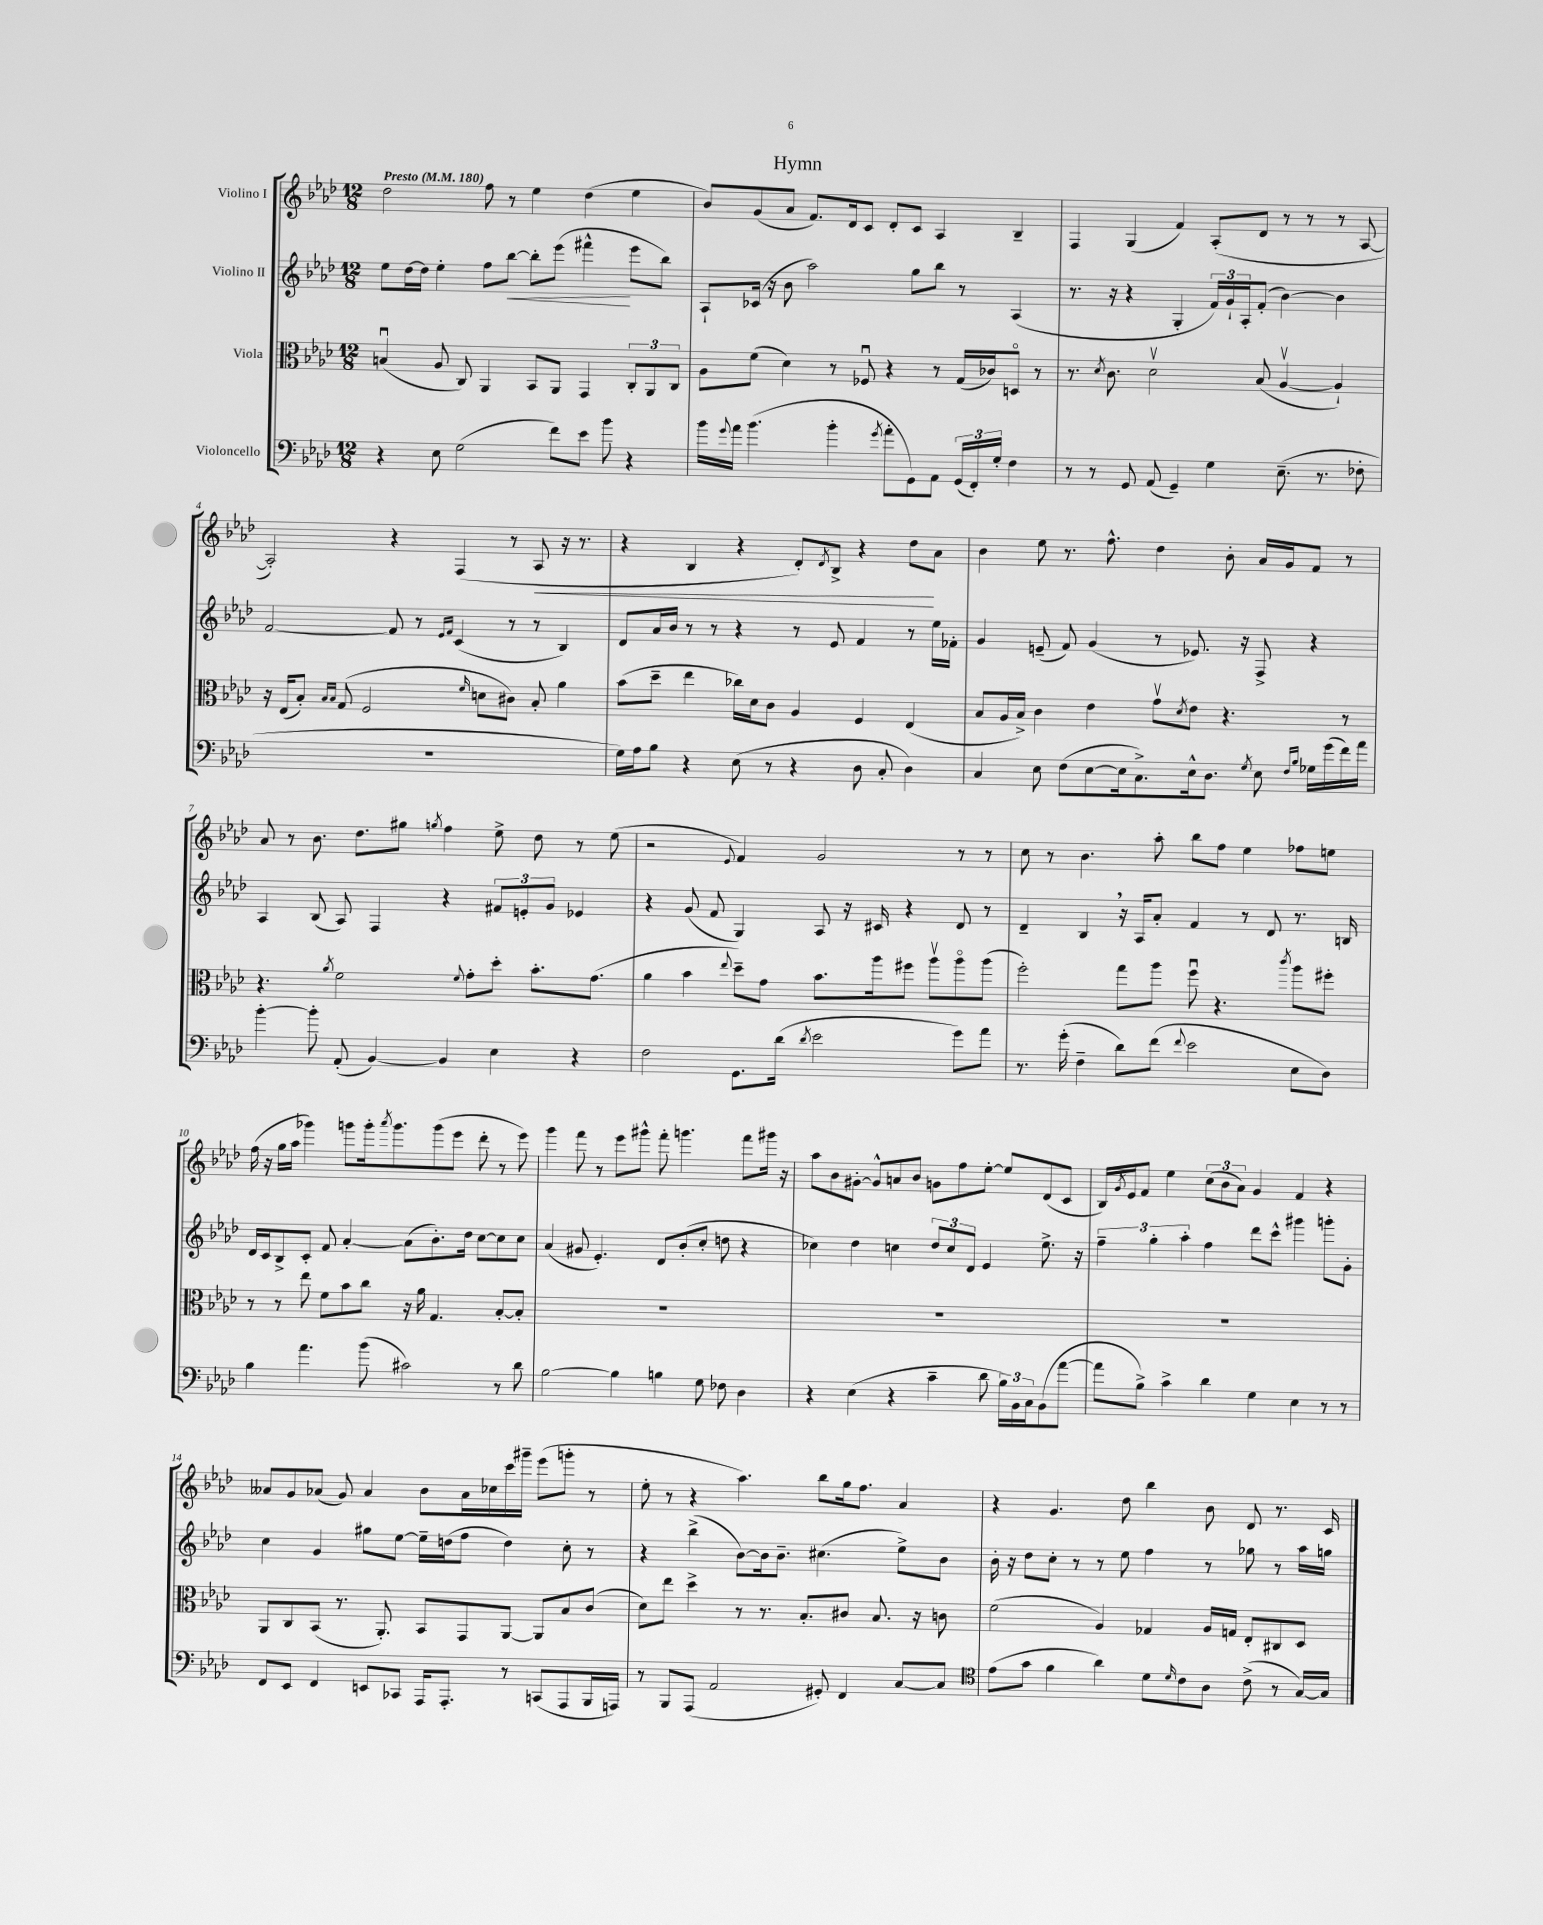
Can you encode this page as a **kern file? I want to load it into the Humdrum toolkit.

**kern	**kern	**kern	**dynam	**kern	**dynam
*part4	*part3	*part2	*part2	*part1	*part1
*staff4	*staff3	*staff2	*staff2	*staff1	*staff1
*I"Violoncello	*I"Viola	*I"Violino II	*	*I"Violino I	*
*clefF4	*clefC3	*clefG2	*	*clefG2	*
*k[b-e-a-d-]	*k[b-e-a-d-]	*k[b-e-a-d-]	*	*k[b-e-a-d-]	*
*M12/8	*M12/8	*M12/8	*	*M12/8	*
*MM180	*MM180	*MM180	*	*MM180	*
=1	=1	=1	=1	=1	=1
!	!	!	!	!LO:TX:a:B:t=Presto	!
4r	(4Bnu/	8ee-\L	.	2dd-\	.
.	.	[16dd-\L	.	.	.
.	.	16dd-\JJ]	.	.	.
8E-\	8A-/	4ee-'\	.	.	.
(2G\	8C/)	.	.	.	.
.	4AA-/	8ff\L	.	8ff\	.
!	!	!	!LO:HP:b	!	!
.	.	[8bb-\J	<	8r	.
.	8BB-/L	8bb-'\L]	.	4ee-\	.
8f\L)	8AA-/J	(8eee-\J	.	.	.
8e-\J	4GG/	4fff#X^^\	.	(4dd-\	.
8b-\	.	.	.	.	.
4r	12C'/L	8eee-\L	[	4ee-\	.
.	12AA-/	.	.	.	.
.	.	8bb-\J)	.	.	.
.	12C/J	.	.	.	.
=2	=2	=2	=2	=2	=2
16b-\LL	8A-\L	8A-`/L	.	8b-/L)	.
8qqg/	.	.	.	.	.
16a-\JJ	.	.	.	.	.
(4.b-\	(8f\J	(16c-X/Jk	.	(8g/	.
.	.	16r	.	.	.
.	4d-\)	8b-\	.	8a-/J	.
.	.	2aa-\)	.	8.f/L)	.
4b-'\	8r	.	.	.	.
.	.	.	.	16d-/k	.
.	8F-Xu/	.	.	8c/J	.
8qg/	.	.	.	.	.
8a-'\L	4r	.	.	8d-'/L	.
8GG\)	.	8gg\L	.	8c/J	.
8AA-\J	8r	8bb-\J	.	4A-/	.
(24GG/LL	(16G/LL	8r	.	.	.
24FF'/)	.	.	.	.	.
.	16c-X/J)	.	.	.	.
24G'/JJ	.	.	.	.	.
4F\	8Dn/J	(4A-/	.	4B-~/	.
.	8r	.	.	.	.
=3	=3	=3	=3	=3	=3
8r	8.r	8.r	.	4F/	.
8r	.	.	.	.	.
.	8qd-/	.	.	.	.
.	8.c\	16r	.	.	.
8GG/	.	4r	.	(4G/	.
(8AA-/	2d-v\	.	.	.	.
4GG~/)	.	4G'/	.	4f/)	.
4G\	.	24f/LL)	.	(8A-'/L	.
.	.	24g`/	.	.	.
.	.	24A-'/J	.	.	.
.	(8B-/	(8f'/J	.	8d-/J	.
(8.E-~\	[4A-v/	[4b-\)	.	8r	.
.	.	.	.	8r	.
8.r	.	.	.	.	.
.	4A-`/])	4b-\]	.	8r	.
8F-X'\	.	.	.	[8A-/	.
!!LO:LB:g=z
=4	=4	=4	=4	=4	=4
1.r	16r	[2f/	.	2A-'/])	.
.	(16E-/KL	.	.	.	.
.	8B-'/J)	.	.	.	.
.	16qqB-/LL	.	.	.	.
.	16qqB-/JJ	.	.	.	.
.	(8G/	.	.	.	.
.	2F/	.	.	.	.
.	.	8f/]	.	4r	.
.	.	8r	.	.	.
.	.	16qqe-/LL	.	.	.
.	.	16qqf/JJ	.	.	.
.	.	(4c/	.	(4F/	.
.	16qqf/	.	.	.	.
.	8dn\L	.	.	.	.
.	8c#X\J)	8r	.	8r	.
!	!	!	!	!	!LO:HP:b
.	8B-'/	8r	.	8A-/	<
.	4a-\	4B-/)	.	16r	.
.	.	.	.	8.r	.
=5	=5	=5	=5	=5	=5
16G\LL)	(8b-\L	8d-/L	.	4r	.
16A-\J	.	.	.	.	.
8B-\J	8dd-~\J	16a-/L	.	.	.
.	.	16b-/JJ	.	.	.
4r	4ee-\	8r	.	4B-/	.
.	.	8r	.	.	.
(8E-\	16cc-X\LL)	4r	.	4r	.
.	16d-\J	.	.	.	.
8r	8c\J	.	.	.	.
4r	4A-/	8r	.	8d-'/L)	.
.	.	.	.	8qd-/	.
.	.	8e-/	.	8B-^/J	.
8D-\	4F/	4f/	.	4r	.
8C'/	.	.	.	.	.
4D-\)	(4E-/	8r	.	8dd-\L	.
.	.	16ee-\LL	.	8a-\J	[
.	.	16f-X'\JJ	.	.	.
=6	=6	=6	=6	=6	=6
4C/	8B-/L	4g/	.	4b-\	.
.	16A-/L	.	.	.	.
.	16B-^/JJ)	.	.	.	.
8E-\	4c\	(8en~/	.	8ee-\	.
(8F\L	.	8f/)	.	8.r	.
[8E-\	4e-\	(4g/	.	.	.
.	.	.	.	8.ff^^\	.
16E-\k]	.	.	.	.	.
8.C^\)	.	.	.	.	.
.	8gv\L	8r	.	4dd-\	.
.	8qd-/	.	.	.	.
16E-^^\k	8e-\J	8.e-X/)	.	.	.
8.D-\J	.	.	.	.	.
.	4.r	.	.	8b-'\	.
.	.	16r	.	.	.
8qG/	.	.	.	.	.
8E-\	.	8F^/	.	16a-/LL	.
.	.	.	.	16g/J	.
16qqF/LL	.	.	.	.	.
16qqB-/JJ	.	.	.	.	.
16G-X\LL	.	4r	.	8f/J	.
(16g\	.	.	.	.	.
16f\)	8r	.	.	8r	.
16a-\JJ	.	.	.	.	.
!!LO:LB:g=z
=7	=7	=7	=7	=7	=7
[4b-'\	4.r	4A-/	.	8a-/	.
.	.	.	.	8r	.
8b-'\]	.	(8B-/	.	8.b-\	.
.	8qa-/	.	.	.	.
(8AA-'/	2f\	8A-/)	.	.	.
.	.	.	.	8.dd-\L	.
[4BB-/)	.	4F/	.	.	.
.	.	.	.	8gg#X\J	.
.	.	.	.	8qggn/	.
4BB-/]	.	4r	.	4ff\	.
.	8qqf/	.	.	.	.
.	8g'\L	.	.	.	.
4E-\	8dd-'\J	12f#X/L	.	8ee-^\	.
.	.	12en'/	.	.	.
.	8.b-'\L	.	.	8dd-\	.
.	.	12g/J	.	.	.
4r	.	4e-X/	.	8r	.
.	(8.g\J	.	.	.	.
.	.	.	.	(8ee-\	.
=8	=8	=8	=8	=8	=8
2F\	4a-\	4r	.	2r	.
.	4b-\	(8g/	.	.	.
.	.	8f/	.	.	.
.	8qqee-/	.	.	8qqe-/	.
8.GG\L	8dd-~\L)	4G/)	.	4f/)	.
.	8g\J	.	.	.	.
(16d-\Jk	.	.	.	.	.
8qd-/	.	.	.	.	.
2e-\	8.b-\L	8A-/	.	2g/	.
.	.	16r	.	.	.
.	16aa-\k	16c#X/	.	.	.
.	8ff#X\J	4r	.	.	.
.	8aa-v\L	.	.	.	.
8g\L)	8aa-\	8d-/	.	8r	.
8a-\J	(8aa-\J	8r	.	8r	.
=9	=9	=9	=9	=9	=9
8.r	2ff'\)	4d-~/	.	8cc\	.
.	.	.	.	8r	.
(16g'\	.	.	.	.	.
4F~\	.	4B-,/	.	4.b-\	.
8d-\L)	8gg\L	16r	.	.	.
.	.	16A-/KL	.	.	.
(8f\J	8aa-\J	8a-'/J	.	8aa-'\	.
8qqf/	.	.	.	.	.
2e-\	8ffu\	4f/	.	8bb-\L	.
.	4.r	.	.	8ff\J	.
.	.	8r	.	4ee-\	.
.	.	8d-/	.	.	.
.	8qccc/	.	.	.	.
8E-\L	8aa-\L	8.r	.	8ff-X\L	.
8D-\J)	8ff#X'\J	.	.	8een\J	.
.	.	16Bn/	.	.	.
!!LO:LB:g=z
=10	=10	=10	=10	=10	=10
4B-\	8r	16d-/LL	.	(16ff\	.
.	.	16c/J	.	16r	.
.	8r	8B-^/	.	16gg\LL	.
.	.	.	.	16aa-\JJ	.
4.a-\	8ee-\	8c'/J	.	4ggg-X\)	.
.	8f\L	8f/	.	.	.
.	8b-\	[4a-'/	.	8gggn\L	.
(8b-\	8cc\J	.	.	16ggg'\k	.
.	.	.	.	8qaaa-/	.
.	.	.	.	8.ggg\	.
2c#X\)	16r	(8a-\L]	.	.	.
.	16a-\	.	.	.	.
.	4.G/	8.b-'\)	.	(8ggg\	.
.	.	.	.	8eee-\J	.
.	.	16dd-\Jk	.	.	.
.	.	[8cc\L	.	8ddd-'\	.
8r	[8B-'/L	8cc\]	.	8r	.
8d-\	8B-'/J]	8cc\J	.	8eee-\)	.
=11	=11	=11	=11	=11	=11
[2B-\	1.r	(4a-/	.	4ggg\	.
.	.	8g#X/	.	8fff\	.
.	.	4.e-'/)	.	8r	.
4B-\]	.	.	.	8eee-\L	.
.	.	.	.	8ggg#X^^\J	.
4Bn\	.	8d-/L	.	8fff'\	.
.	.	(8b-'/	.	4.gggn\	.
8G\	.	8cc'/J	.	.	.
8F-X\	.	8ddn\	.	.	.
4D-\	.	4r	.	8fff\L	.
.	.	.	.	16ggg#X\Jk	.
.	.	.	.	16r	.
=12	=12	=12	=12	=12	=12
4r	1.r	4cc-X\)	.	8aa-\L	.
.	.	.	.	8b-\	.
(4E-\	.	4dd-\	.	[8g#X'\J	.
.	.	.	.	8g#^^/L]	.
4r	.	4ccn\	.	8an/	.
.	.	.	.	8b-/J	.
4c~\	.	12dd-/L	.	8gn\L	.
.	.	12cc/	.	.	.
.	.	.	.	8ff\	.
.	.	12d-/J	.	.	.
8d-\	.	4e-/	.	[8ee-'\J	.
24B-\LL)	.	.	.	8ee-/L]	.
24BB-\	.	.	.	.	.
24C\J	.	.	.	.	.
(8BB-\	.	8.ee-^\	.	(8d-/	.
[8a-\J	.	.	.	8c/J	.
.	.	16r	.	.	.
=13	=13	=13	=13	=13	=13
8a-\L]	1.r	6ff~\	.	16B-/LL)	.
.	.	.	.	8qg/	.
.	.	.	.	16e-/J	.
8B-^\J)	.	.	.	8f/J	.
.	.	6gg'\	.	.	.
4c^\	.	.	.	4ee-\	.
.	.	6aa-'\	.	.	.
4d-\	.	4ff\	.	(12cc\L	.
.	.	.	.	12b-\	.
.	.	.	.	12a-\J)	.
4G\	.	8ddd-\L	.	4g/	.
.	.	8ccc^^\J	.	.	.
4E-\	.	4ggg#X\	.	4f/	.
8r	.	8gggn'\L	.	4r	.
8r	.	8g'\J	.	.	.
!!LO:LB:g=z
=14	=14	=14	=14	=14	=14
8FF/L	8AA-/L	4cc\	.	8a--X/L	.
8EE-/J	8C/	.	.	8g/	.
4FF/	(8BB-/J	4g/	.	(8a-X/J	.
.	8.r	.	.	8g/)	.
8EEn/L	.	8gg#X\L	.	4a-/	.
.	8.AA-'/)	.	.	.	.
8CC-X/J	.	[8ee-\J	.	.	.
16AAA-/KL	8BB-/L	16ee-~\LL]	.	8b-\L	.
8.AAA-'/J	.	(16ddn\J	.	.	.
.	8GG/	8ff\J	.	16a-\L	.
.	.	.	.	16cc-X\	.
8r	[8AA-/J	4dd\)	.	16ccc\	.
.	.	.	.	16ggg#X~\JJ	.
(8CCn/L	8AA-/L]	.	.	(8eee-\L	.
8AAA-/	8B-/	8cc'\	.	8gggn'\J	.
16BBB-/L	(8c/J	8r	.	8r	.
16AAAn/JJ)	.	.	.	.	.
=15	=15	=15	=15	=15	=15
8r	8d-\L)	4r	.	8ee-'\	.
8BBB-/L	8ee-\J	.	.	8r	.
(8AAA-/J	4dd-^\	(4bb-^\	.	4r	.
2AA-/	.	.	.	.	.
.	8r	[8b-\L)	.	4.aa-\)	.
.	8.r	16b-\k]	.	.	.
.	.	8.b-~\J	.	.	.
.	8.B-'/L	.	.	.	.
8GG#X'/)	.	(4.cc#X\	.	8bb-\L	.
4FF/	8c#X/J	.	.	16gg\k	.
.	.	.	.	8.ff\J	.
.	8.B-/	.	.	.	.
[8C/L	.	8ee-^\L)	.	4a-/	.
.	16r	.	.	.	.
8C/J]	8cn\	8b-\J	.	.	.
=16	=16	=16	=16	=16	=16
*clefC4	*	*	*	*	*
(8e-\L	(2f\	16b-'\	.	4r	.
.	.	16r	.	.	.
8g\J	.	8dd-\L	.	.	.
4f\	.	8cc'\J	.	4.g/	.
.	.	8r	.	.	.
4a-\)	4A-/)	8r	.	.	.
.	.	8ee-\	.	8dd-\	.
8d-\L	4G-X/	4ff\	.	4bb-\	.
16qqd-/	.	.	.	.	.
8c\	.	.	.	.	.
8A-\J	16A-/LL	8r	.	8b-\	.
.	16Gn/JJ	.	.	.	.
(8c^\	8E-'/L	8gg-X\	.	8d-/	.
8r	8C#X/	8r	.	8.r	.
[16G/LL)	8D-/J	16aa-\LL	.	.	.
16G/JJ]	.	16ggn\JJ	.	16c/	.
==	==	==	==	==	==
*-	*-	*-	*-	*-	*-
